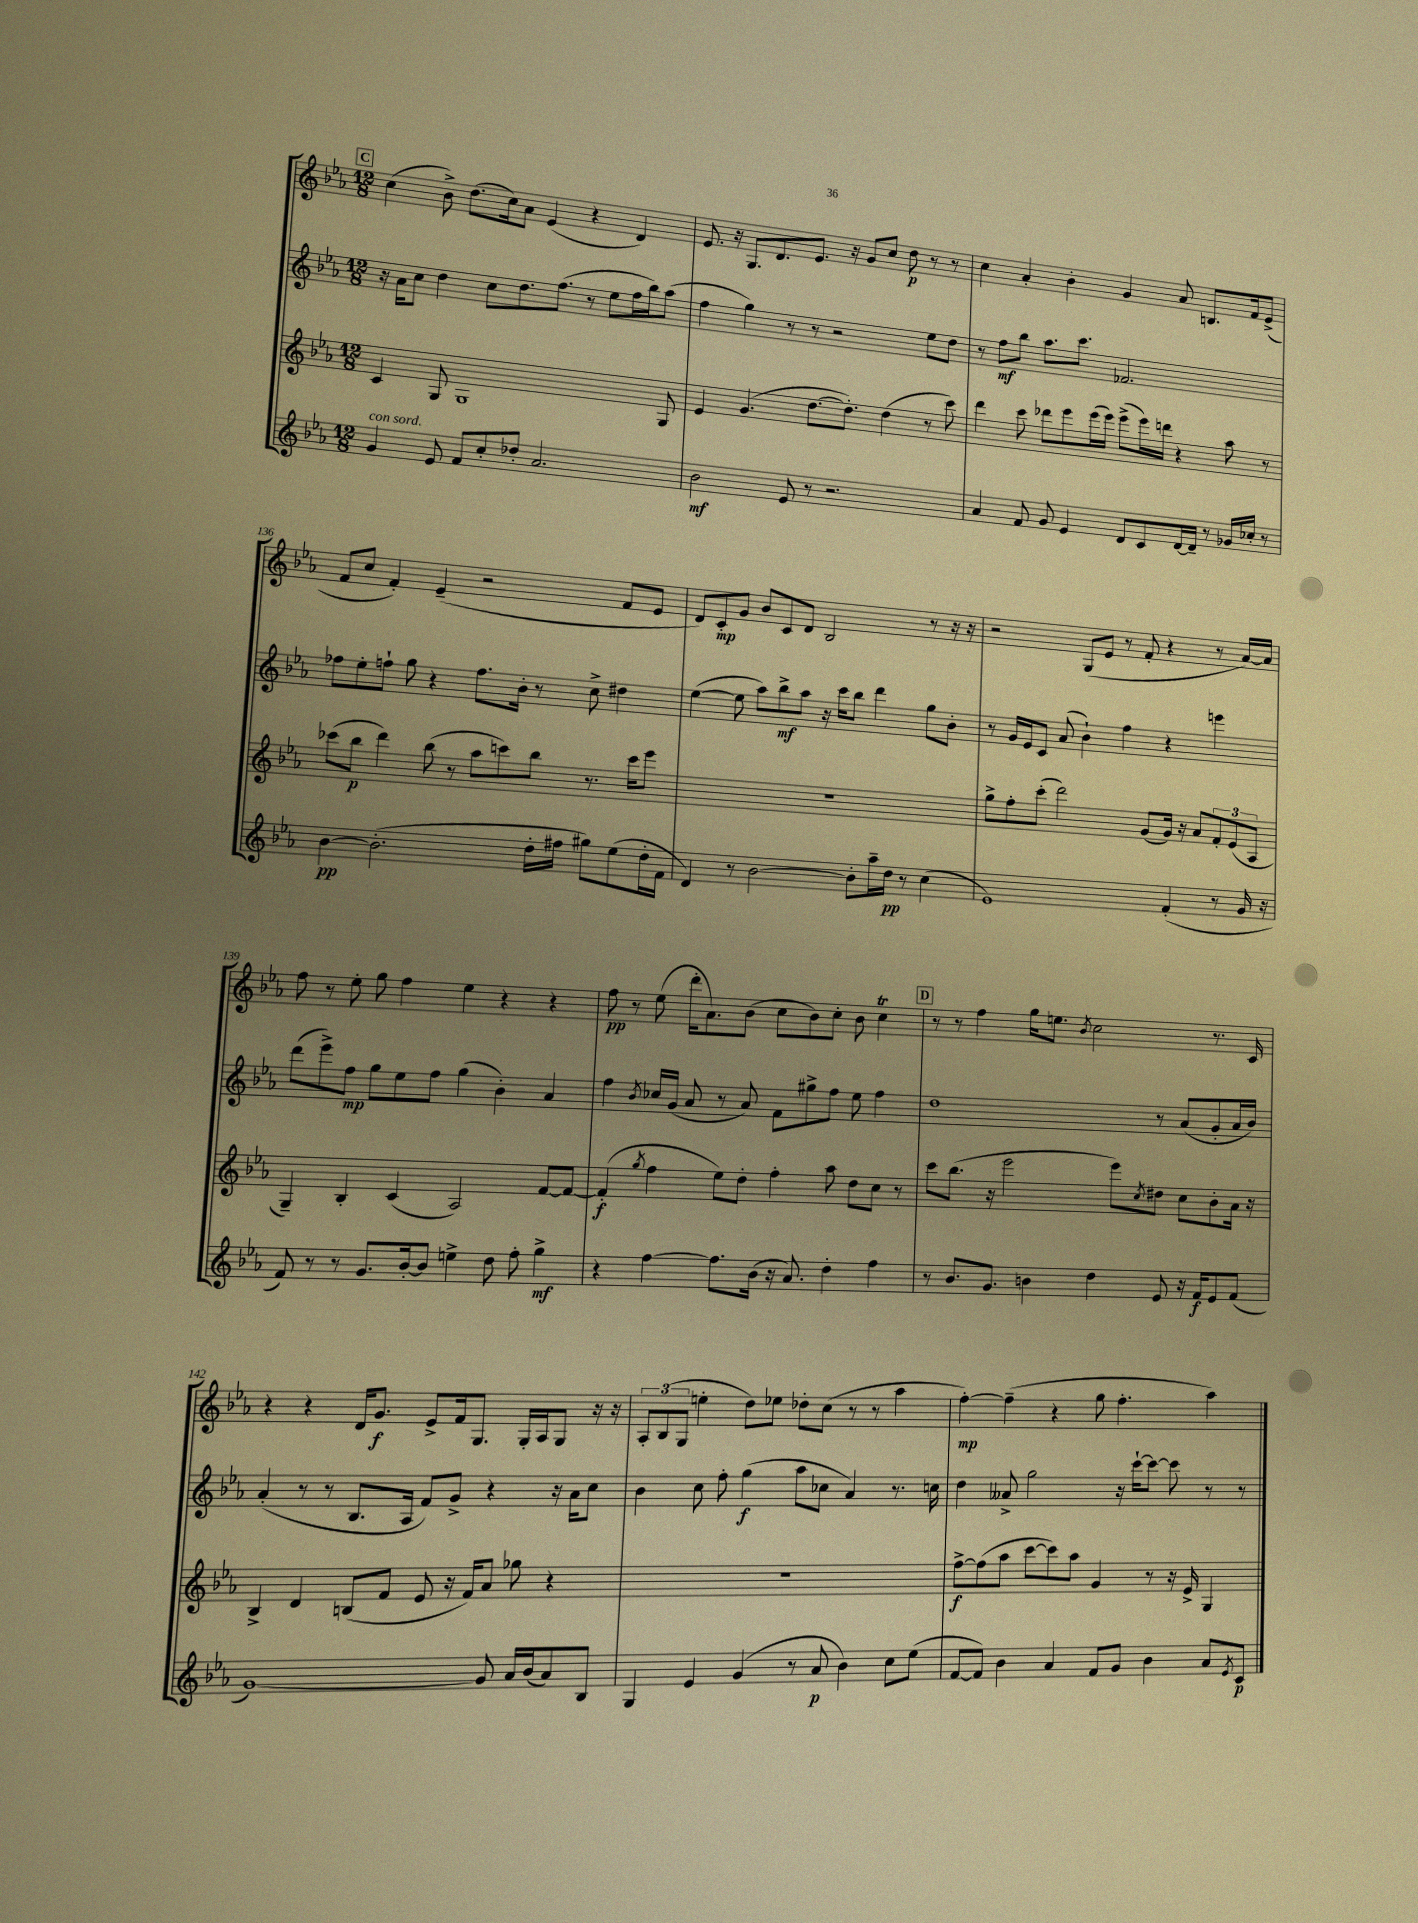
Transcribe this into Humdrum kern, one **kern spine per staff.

**kern	**kern	**kern	**kern
*staff4	*staff3	*staff2	*staff1
*clefG2	*clefG2	*clefG2	*clefG2
*k[b-e-a-]	*k[b-e-a-]	*k[b-e-a-]	*k[b-e-a-]
*M12/8	*M12/8	*M12/8	*M12/8
4g	4c	16r	(4cc
.	.	16a-	.
.	.	8cc	.
8e-	8G	4dd	8b-^)
8f	1G	.	(8.dd
8cc'	.	8cc	.
.	.	.	16cc)
8dd-'	.	8.dd	8a-
2.a-	.	.	(4e-
.	.	(8.ff	.
.	.	8r	4r
.	.	8ee-	.
.	.	16ff	4d)
.	.	16bb-)	.
.	8G	(8aa-	.
=	=	=	=
2b-	4e-	4ff	8.e-
.	.	.	16r
.	(4.g	4gg)	8.G
.	.	.	8.d
8e-	.	8r	.
8r	[8.dd	8r	8.e-
2.r	.	2r	.
.	8.dd'])	.	16r
.	.	.	8g
.	(4dd	.	8cc
.	.	.	8dd
.	8r	8ee-	8r
.	8ccc)	8dd	8r
=	=	=	=
4a-	4ddd	8r	4cc
.	.	8ff	.
8f	8ccc	8bb-	4a-'
8g	8ddd-	8.aa-	.
4e-	8eee-	.	4b-'
.	.	8.ccc	.
.	(16eee-	.	.
.	16eee-)	.	.
8d	(8eee-^	2.f-	4g
8c	16eee-)	.	.
.	16ddd	.	.
[16d	4r	.	8a-
16d~]	.	.	.
8r	.	.	8.B
16g-	8aa-	.	.
16cc-'	.	.	16f
8r	8r	.	(8e-^
=	=	=	=
[4b-	(8ccc-	8ff-	8f
.	8bb-	8ee-'	8cc
(2.b-']	4ddd)	8ff`	4f')
.	.	8gg	.
.	(8bb-	4r	(4e-~
.	8r	.	.
.	8aa-	8.ff	2r
.	8ccc)	.	.
.	.	16b-'	.
16dd'	8bb-	8r	.
16ff#	.	.	.
8gg#)	8.r	8cc^	.
(8ee-	.	4dd#	8f
.	16ccc	.	.
16dd'	8eee-	.	8e-
16f	.	.	.
=	=	=	=
4d)	1.r	([4ee-	8d)
.	.	.	8c'
8r	.	8ee-]	8g
[2b-	.	8aa-)	8b-
.	.	8bb-^	8c
.	.	8aa-	8d
.	.	16r	2B-
.	.	16ccc	.
8b-']	.	8bb-	.
16aa-~	.	4ddd	.
16dd	.	.	.
8r	.	.	.
(4cc	.	8gg	8r
.	.	8b-'	16r
.	.	.	16r
=	=	=	=
1e-)	8gg^	8r	2r
.	8ff'	16g	.
.	.	16e-	.
.	(8ccc'	8c	.
.	2ddd)	(8a-	.
.	.	4b-`)	(8G
.	.	.	8e-
.	.	4ff	8r
.	(8g	.	8f'
(4f'	16g)	4r	4r
.	16r	.	.
.	8a-	.	.
8r	12f'	4eee	8r
.	(12e-	.	.
16g	.	.	[16a-)
.	12A-	.	.
16r	.	.	16a-]
=	=	=	=
8f)	4G~)	(8ddd	8ff
8r	.	8eee-^)	8r
8r	4B-'	8ff	8ee-'
8.g	.	8gg	8gg
.	(4c	8ee-	4ff
[16b-'	.	.	.
8b-]	.	8ff	.
4ee^	2A-)	(4gg	4ee-
8dd	.	4b-')	4r
8ff'	.	.	.
4gg^	[8f	4a-	4r
.	8f_	.	.
=	=	=	=
4r	(4f']	4ff	8ff
.	.	.	8r
.	8qgg	8qb-	.
[4ff	4ff	16cc-	(8ee-
.	.	(16g	.
.	.	8a-	16ddd'
.	.	.	8.a-)
8.ff]	8ee-)	8r	.
.	8dd'	8a-)	(8b-
(16b-	.	.	.
16r	4ff'	8f	8cc
8.a-)	.	.	.
.	.	8gg#^	8b-)
4dd'	8aa-	8ff	8cc'
.	8dd	8ee-	8b-
4ff	8cc	4ff	4cc
.	8r	.	.
=	=	=	=
8r	8ccc	1dd	8r
8.b-	(8.bb-	.	8r
.	.	.	4ff
8.g	16r	.	.
.	2eee-	.	.
4b	.	.	16gg
.	.	.	8.ee
.	.	.	8qb-
4dd	.	.	2cc
.	8eee-)	.	.
.	8qcc	.	.
8e-	8dd#	8r	.
16r	8cc	(8a-	.
16f	.	.	.
8e-	8b-'	8g'	8.r
(8f	16a-	16a-	.
.	16r	16b-)	16c
=	=	=	=
[1g)	4B-^	(4a-'	4r
.	4d	8r	4r
.	.	8r	.
.	(8B	8.B-	16d
.	.	.	8.g
.	8f	.	.
.	.	16A-	.
.	8e-	8f)	8e-^
.	16r	8g^	16f
.	16f)	.	8.G
8g]	8a-	4r	.
16a-	8gg-	.	16G'
(16b-	.	.	16A-
8a-)	4r	16r	8G
.	.	16a-	.
8B-	.	8cc	16r
.	.	.	16r
=	=	=	=
4G	1.r	4b-	12A-'
.	.	.	(12B-
.	.	.	12G
4e-	.	8cc	4ee'
.	.	8ff'	.
(4g	.	(4gg	8dd)
.	.	.	8ee-
8r	.	8aa-	8dd-'
8a-	.	8cc-	(8cc
4b-)	.	4a-)	8r
.	.	.	8r
8cc	.	8.r	4aa-
(8ee-	.	.	.
.	.	16cc	.
=	=	=	=
[8f	[8ff^	4dd	[4ff')
8f])	(8ff]	.	.
4b-	8aa-	8a--^	(4ff~]
.	[8ccc	2gg	.
4a-	8ccc])	.	4r
.	8aa-	.	.
8f	4g	.	8gg
8g	.	16r	4.ff'
.	.	[16ccc`	.
4b-	8r	8ccc_	.
.	16r	8ccc]	.
.	16e-^	.	.
8a-	4G	8r	4aa-)
8qe-	.	.	.
8c	.	8r	.
==	==	==	==
*-	*-	*-	*-
